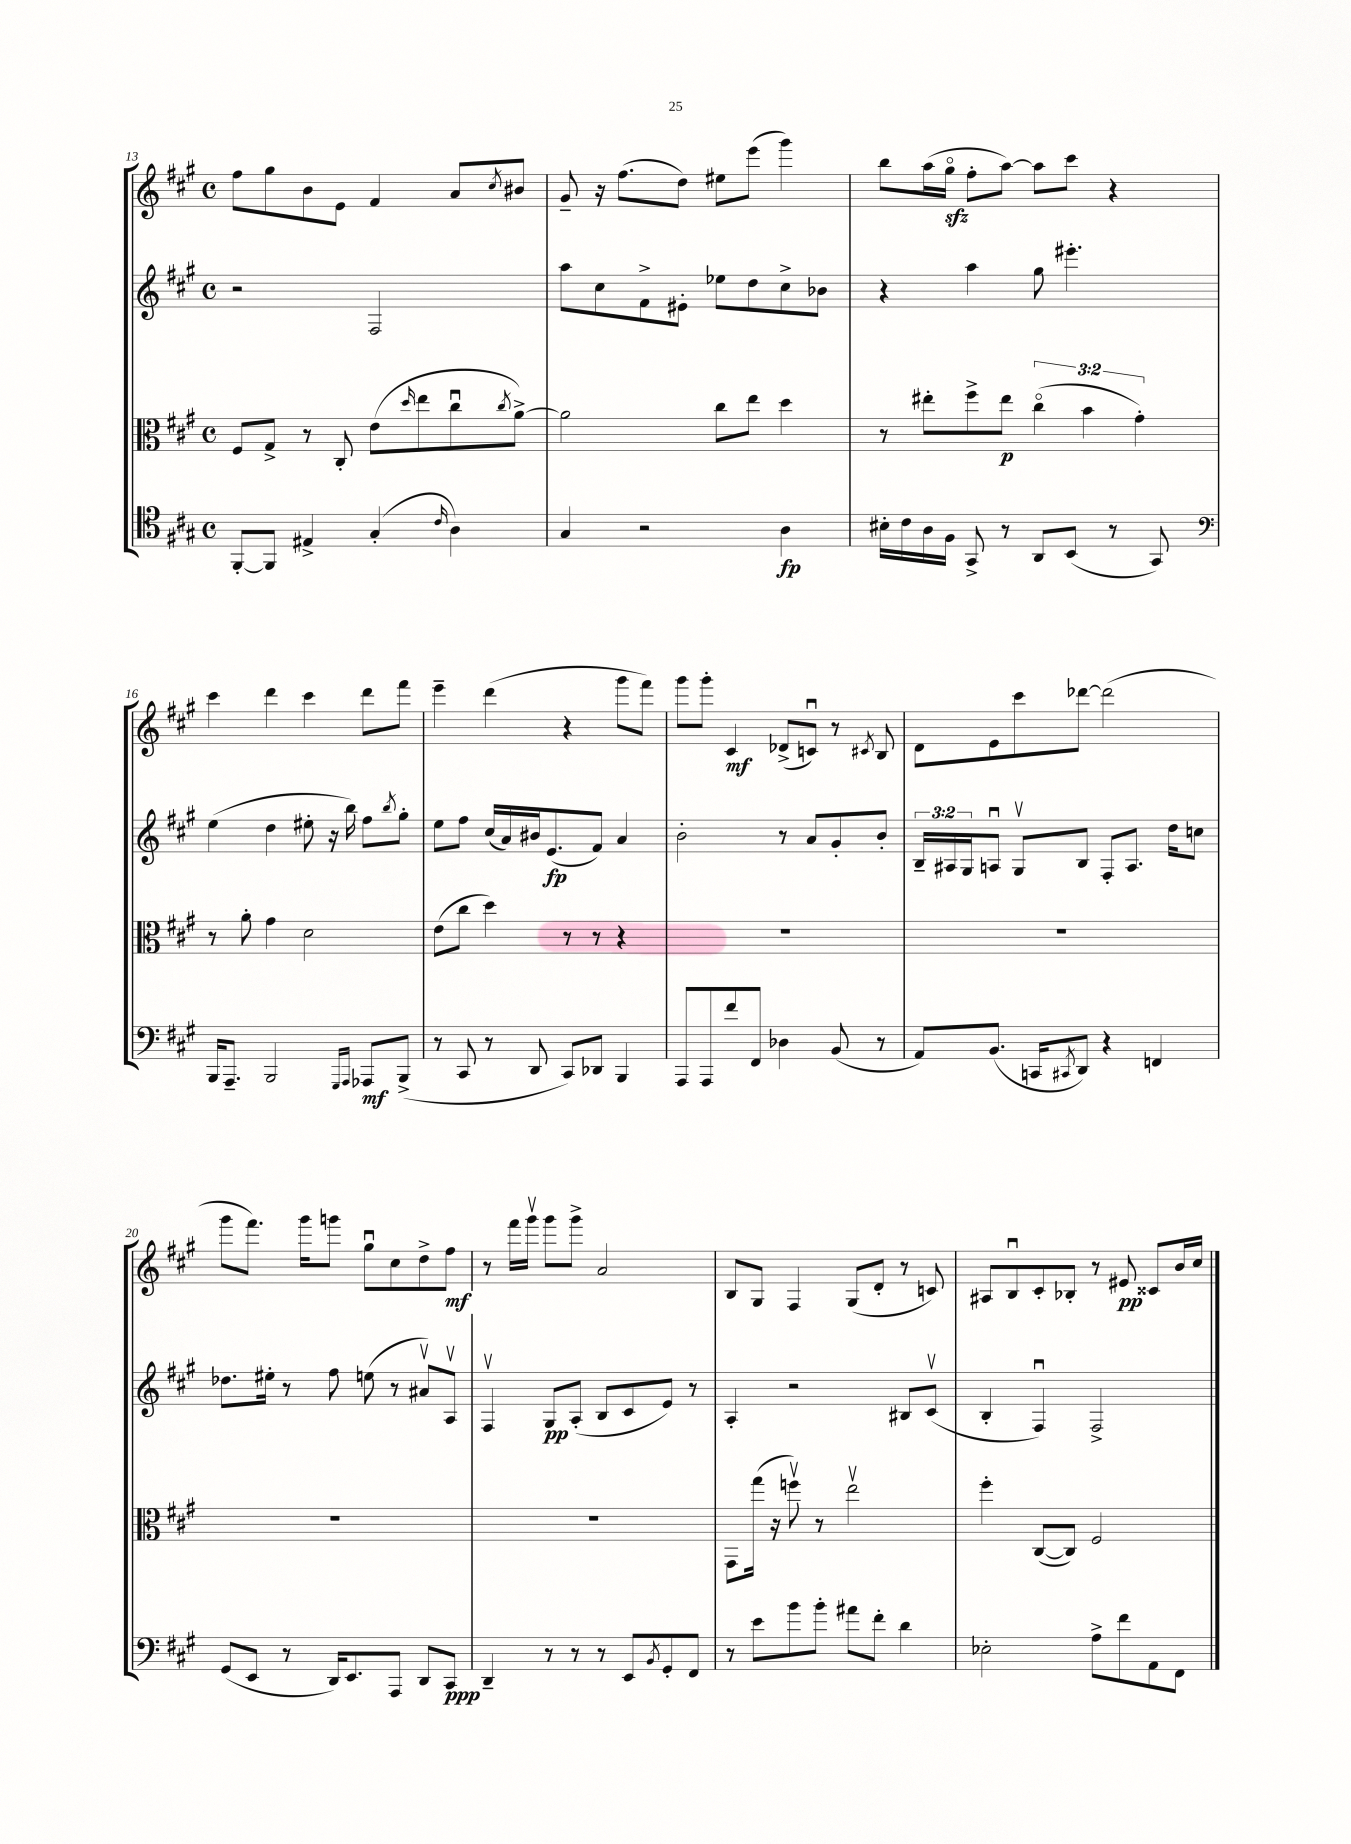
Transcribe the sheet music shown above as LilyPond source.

<<
\new StaffGroup <<
\new Staff = "s0" {
    \clef treble \key a \major \defaultTimeSignature \time 4/4
    fis''8 gis''8 b'8 e'8 fis'4 a'8 \acciaccatura { cis''8 } bis'8 |
    gis'8-- r16 fis''8.( d''8) eis''8 e'''8( gis'''4) |
    b''8 a''16( gis''16\flageolet\sfz fis''8-. a''8~) a''8 cis'''8 r4 |
    cis'''4 d'''4 cis'''4 d'''8 fis'''8 |
    e'''4-- d'''4( r4 gis'''8 fis'''8) |
    gis'''8 gis'''8-. cis'4\mf des'8->( c'8\downbow) r8 \acciaccatura { cis'8 } b8 |
    d'8 e'8 cis'''8 des'''8~ des'''2( |
    gis'''8 fis'''8.) gis'''16 g'''8 gis''8\downbow cis''8 d''8-> fis''8\mf |
    r8 fis'''16 gis'''16\upbow gis'''8 gis'''8-> a'2 |
    b8 gis8 fis4 gis8( d'8-. r8 c'8) |
    ais8 b8\downbow cis'8-. bes8-. r8 eis'8\pp cisis'8 b'16 cis''16 \bar "|." |
}
\new Staff = "s1" {
    \clef treble \key a \major \defaultTimeSignature \time 4/4 \override Staff.TupletNumber.text = #tuplet-number::calc-fraction-text
    r2 fis2 |
    a''8 cis''8 fis'8-> eis'8-. ees''8 d''8 cis''8-> bes'8 |
    r4 a''4 gis''8 eis'''4.-. |
    e''4( d''4 eis''8-. r16 b''16) fis''8 \acciaccatura { b''8 } gis''8-. |
    e''8 fis''8 cis''16( a'16) bis'16 e'8.\fp( fis'8) a'4 |
    b'2-. r8 a'8 gis'8-. b'8-. |
    \tuplet 3/2 { b16-- ais16 gis16 } a8\downbow gis8\upbow b8 fis8-. a8. d''16 c''8 |
    des''8. eis''16-. r8 fis''8 e''8( r8 ais'8\upbow) a8\upbow |
    fis4\upbow gis8\pp a8-.( b8 cis'8 e'8) r8 |
    a4-. r2 bis8 cis'8\upbow( |
    b4-. fis4\downbow) fis2-> \bar "|." |
}
\new Staff = "s2" {
    \clef alto \key a \major \defaultTimeSignature \time 4/4 \override Staff.TupletNumber.text = #tuplet-number::calc-fraction-text
    fis8 gis8-> r8 cis8-. e'8( \grace { d''16 } e''8 cis''8\downbow \acciaccatura { cis''8 } a'8~->) |
    a'2 cis''8 e''8 d''4 |
    r8 eis''8-. fis''8-> eis''8\p \tuplet 3/2 { cis''4\flageolet( b'4 gis'4-.) } |
    r8 a'8-. gis'4 d'2 |
    e'8( cis''8 d''4) r8 r8 r4 |
    R1 |
    R1 |
    R1 |
    R1 |
    gis,8 gis''16( r16 f''8\upbow) r8 e''2\upbow |
    fis''4-. cis8~( cis8) fis2 \bar "|." |
}
\new Staff = "s3" {
    \clef tenor \key a \major \defaultTimeSignature \time 4/4
    fis,8~-. fis,8 eis4-> gis4-.( \grace { cis'16 } a4) |
    gis4 r2 a4\fp |
    bis16-. cis'16 a16 fis16 gis,8-> r8 a,8 b,8( r8 gis,8) |
    \clef bass b,,16 a,,8.-- b,,2 \grace { gis,,16 a,,16 } aes,,8\mf b,,8->( |
    r8 cis,8 r8 d,8 cis,8) des,8 b,,4 |
    a,,8 a,,8 fis'8 fis,8 des4 b,8( r8 |
    a,8) b,8.( c,16 \acciaccatura { cis,8 } d,8) r4 f,4 |
    gis,8( e,8 r8 d,16) e,8. a,,8 d,8 cis,8\ppp |
    d,4-- r8 r8 r8 e,8 \acciaccatura { b,8 } gis,8-. fis,8 |
    r8 e'8 b'8 b'8-. ais'8 fis'8-. d'4 |
    ees2-. a8-> fis'8 a,8 fis,8 \bar "|." |
}
>>
>>
\layout { \context { \Score currentBarNumber = #13 } }
